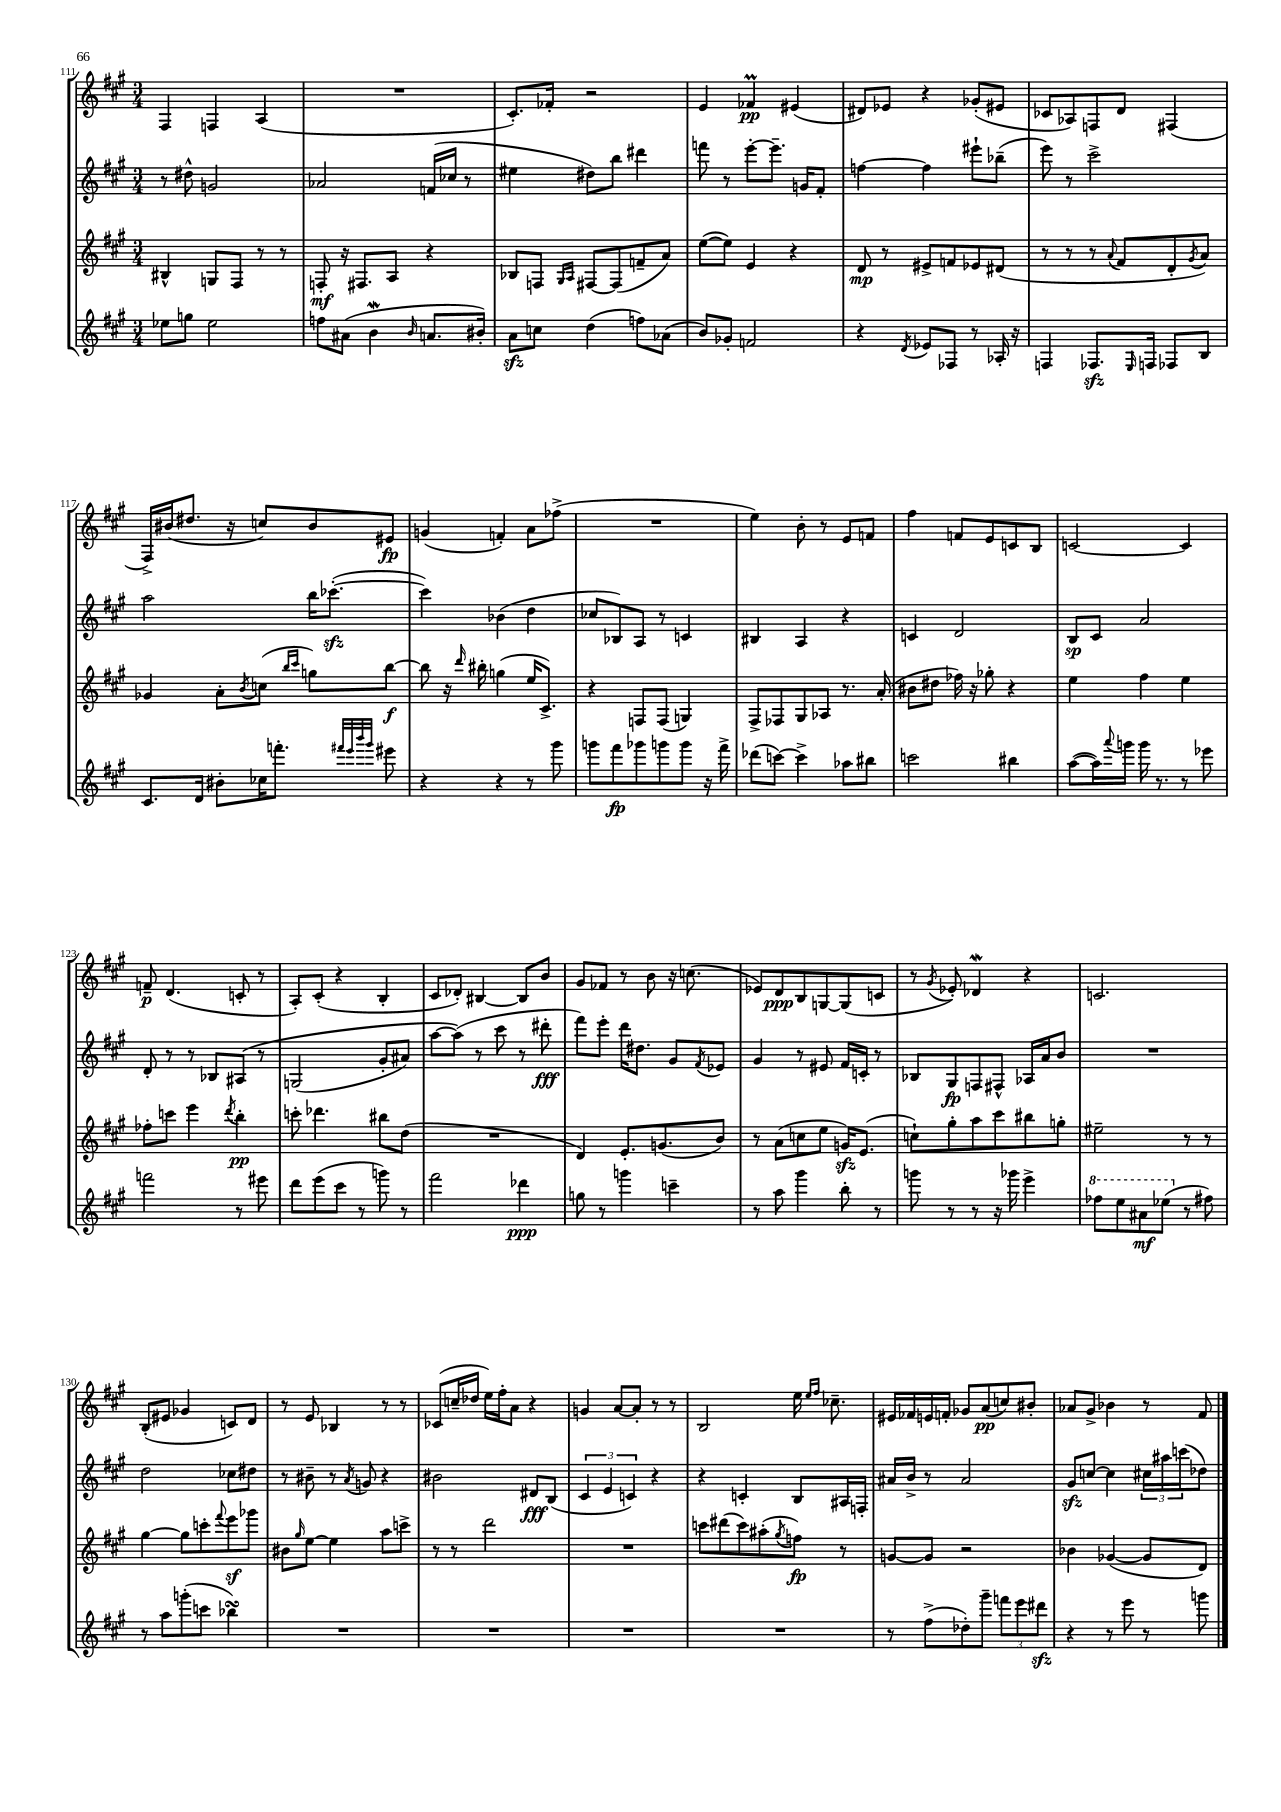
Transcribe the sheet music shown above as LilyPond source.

<<
\new StaffGroup <<
\new Staff = "s0" {
    \clef treble \key a \major \numericTimeSignature \time 3/4
    fis4 f4 a4( |
    R2. |
    cis'8.-.) fes'16-. r2 |
    e'4 fes'4\prall\pp eis'4( |
    dis'8) ees'8 r4 ges'8-.( eis'8 |
    ces'8 aes8) f8 d'8 fis4( |
    fis16->) bis'16( dis''8. r16 c''8) bis'8 eis'8\fp |
    g'4( f'4-.) a'8 fes''8->( |
    R2. |
    e''4) b'8-. r8 e'8 f'8 |
    fis''4 f'8 e'8 c'8 b8 |
    c'2~ c'4 |
    f'8--\p d'4.( c'8-. r8 |
    a8-.) cis'8-.( r4 b4-. |
    cis'8 des'8-.) bis4~ bis8 b'8 |
    gis'8 fes'8 r8 b'8 r16 c''8.( |
    ees'8) d'8\ppp b8 g8~ g8( c'8 |
    r8 \acciaccatura { gis'8 } ees'8-.) des'4\mordent r4 |
    c'2. |
    b8-.( eis'8 ges'4 c'8) d'8 |
    r8 e'8 bes4 r8 r8 |
    ces'8( c''16-- des''16 e''16) fis''16-. a'8 r4 |
    g'4 a'8~ a'8-. r8 r8 |
    b2 e''16 \grace { e''16 fis''16 } ces''8.-- |
    eis'16 fes'16 e'16 f'16-. ges'8 a'8\pp( c''8) bis'8-. |
    aes'8 gis'8-> bes'4 r8 fis'8 \bar "|." |
}
\new Staff = "s1" {
    \clef treble \key a \major \numericTimeSignature \time 3/4
    r8 dis''8-^ g'2 |
    aes'2 f'16( ces''16 r8 |
    eis''4 dis''8) b''8 dis'''4 |
    f'''8 r8 e'''8~-. e'''8.-- g'16 fis'8-. |
    f''4~ f''4 eis'''8-! bes''8--( |
    e'''8) r8 cis'''2-> |
    a''2 b''16 ces'''8.~-.\sfz( |
    ces'''4) bes'4( d''4 |
    ces''8 bes8) a8 r8 c'4 |
    bis4 a4 r4 |
    c'4 d'2 |
    b8\sp cis'8 a'2 |
    d'8-. r8 r8 bes8 ais8\( r8 |
    g2( gis'8-. ais'8) |
    a''8~ a''8(\) r8 cis'''8 r8 dis'''8-.\fff |
    fis'''8) e'''8-. d'''16 dis''8. gis'8 \acciaccatura { fis'8 } ees'8 |
    gis'4 r8 eis'8 fis'16 c'16-. r8 |
    bes8 gis8\fp f8 fis8-^ aes16 a'16 b'8 |
    R2. |
    d''2 ces''8 dis''8 |
    r8 bis'8-- r8 \acciaccatura { a'8 } g'8 r4 |
    bis'2 dis'8\fff b8( |
    \tuplet 3/2 { cis'4 e'4 c'4) } r4 |
    r4 c'4-. b8 ais16 f16-. |
    ais'16 b'16-> r8 ais'2 |
    gis'8\sfz c''8~ c''4 \tuplet 3/2 { cis''16 ais''16 c'''16( } des''8) \bar "|." |
}
\new Staff = "s2" {
    \clef treble \key a \major \numericTimeSignature \time 3/4
    bis4-^ g8 fis8 r8 r8 |
    f8-.\mf r16 fis8. a8 r4 |
    bes8 f8 \grace { gis16 a16 } fis8~ fis8( f'8-- a'8) |
    e''8~( e''8) e'4 r4 |
    d'8\mp r8 eis'8-> f'8 ees'8 dis'8( |
    r8 r8 r8 \appoggiatura { a'8 } fis'8 d'8-. \acciaccatura { gis'8 } a'8) |
    ges'4 a'8-. \acciaccatura { b'8 } c''8( \grace { b''16 cis'''16 } g''8) b''8~\f |
    b''8 r16 \grace { d'''16 } bis''16-. g''4( e''16 cis'8.->) |
    r4 f8 f8( g4) |
    fis8-> fes8 gis8 aes8 r8. a'16-.( |
    bis'8 dis''8 fes''16) r16 ges''8-. r4 |
    e''4 fis''4 e''4 |
    fes''8-. c'''8 e'''4 \acciaccatura { d'''8 } b''4-.\pp |
    c'''8-. des'''4. bis''8 d''8( |
    R2. |
    d'4) e'8.-. g'8.( b'8) |
    r8 a'8( c''8 e''8 g'16\sfz) e'8.( |
    c''8-!) gis''8-. a''8 cis'''8 bis''8 g''8-. |
    eis''2-- r8 r8 |
    gis''4~ gis''8 c'''8-. \appoggiatura { fis'''8 } e'''8\sf ges'''8 |
    bis'8 \grace { gis''16 } e''8~ e''4 a''8 c'''8-> |
    r8 r8 d'''2 |
    R2. |
    c'''8 dis'''8( c'''8) ais''8-.( \acciaccatura { gis''8 } f''8\fp) r8 |
    g'8~ g'8 r2 |
    bes'4 ges'4~( ges'8 d'8) \bar "|." |
}
\new Staff = "s3" {
    \clef treble \key a \major \numericTimeSignature \time 3/4
    ees''8 g''8 ees''2 |
    f''8 ais'8( b'4\mordent \grace { b'16 } a'8. bis'16-.) |
    a'8\sfz c''8 d''4( f''8) aes'8( |
    b'8) ges'8-. f'2 |
    r4 \acciaccatura { d'8 } ees'8 fes8 r8 aes16-. r16 |
    f4 fes8.\sfz \grace { e16 } f16 fes8 b8 |
    cis'8. d'16 bis'8-. ces''16 f'''8.-. \grace { fis'''32 e'''32 b'''32 gis'''32 } eis'''8 |
    r4 r4 r8 gis'''8 |
    g'''8 fis'''8\fp ges'''8 g'''8 g'''8 r16 fis'''16-> |
    des'''8( c'''8~) c'''4-> aes''8 bis''8 |
    c'''2 bis''4 |
    a''8~( a''16) \appoggiatura { a'''8 } g'''16 g'''16 r8. r8 ees'''8 |
    f'''2 r8 eis'''8 |
    d'''8 e'''8( cis'''8 r8 g'''8) r8 |
    fis'''2 des'''4\ppp |
    g''8 r8 g'''4 c'''4-- |
    r8 a''8 gis'''4 b''8-. r8 |
    g'''8 r8 r8 r16 ges'''16 e'''4-> |
    \ottava #1 fes'''8 e'''8 ais''8\mf ees'''8( \ottava #0 r8 fis''!8) |
    r8 a''8 g'''8-.( c'''8 bes''4\turn) |
    R2. |
    R2. |
    R2. |
    R2. |
    r8 fis''8->( des''8-.) gis'''8-- \tuplet 3/2 { f'''8 e'''8 dis'''8\sfz } |
    r4 r8 e'''8 r8 g'''8 \bar "|." |
}
>>
>>
\layout { \context { \Score currentBarNumber = #111 } }
